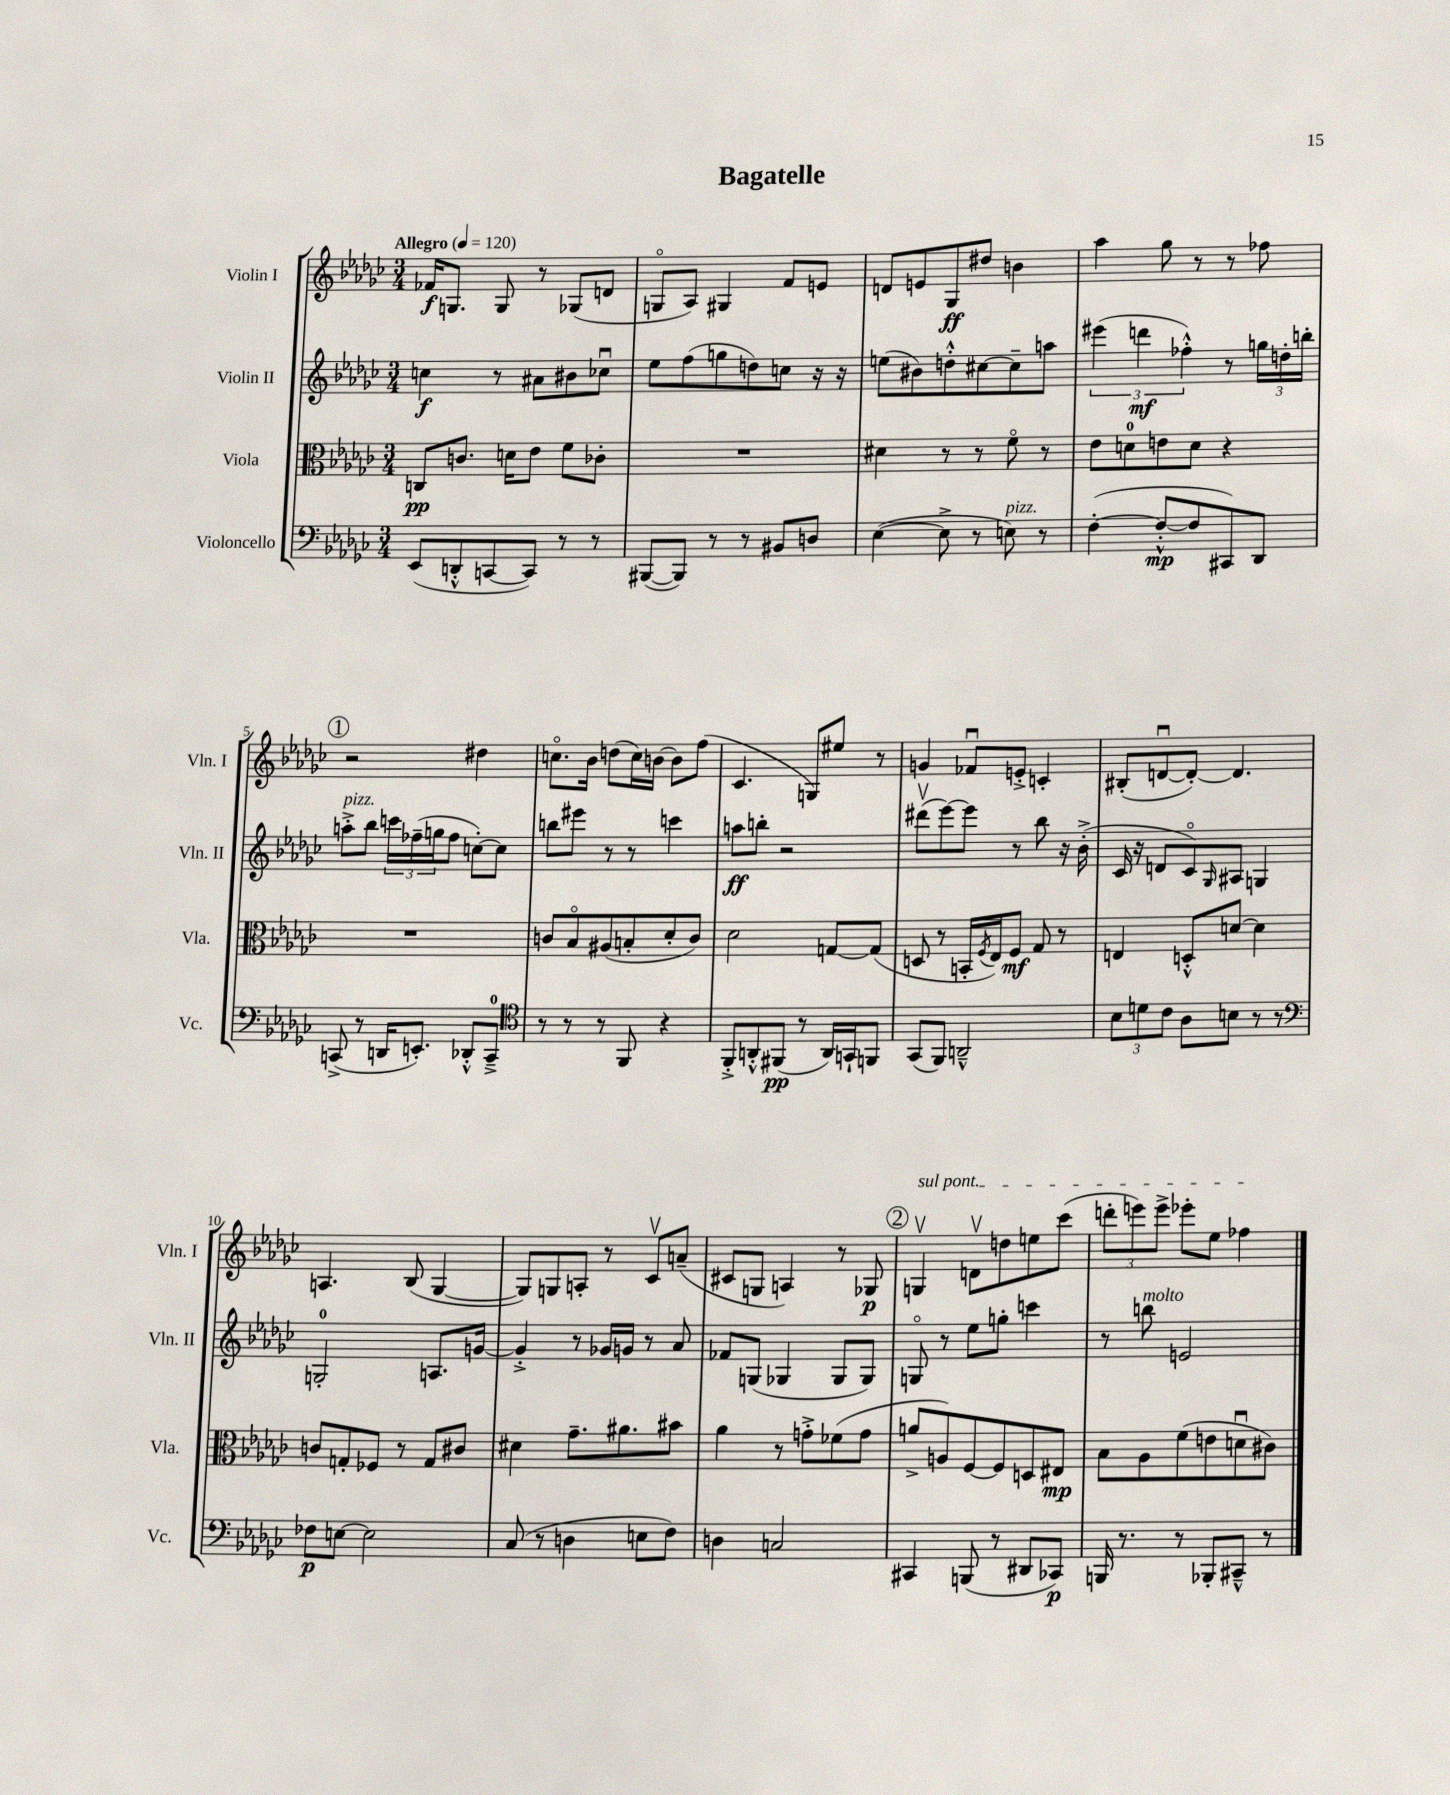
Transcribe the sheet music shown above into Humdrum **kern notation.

**kern	**kern	**kern	**kern
*staff4	*staff3	*staff2	*staff1
*clefF4	*clefC3	*clefG2	*clefG2
*k[b-e-a-d-g-c-]	*k[b-e-a-d-g-c-]	*k[b-e-a-d-g-c-]	*k[b-e-a-d-g-c-]
*M3/4	*M3/4	*M3/4	*M3/4
*MM120	*MM120	*MM120	*MM120
(8EE-	8C	4cc	16f-
.	.	.	8.G
8DD'^^	8.c	.	.
[8CC	.	8r	8G
.	16d	.	.
8CC])	8e-	8a#	8r
8r	8f	8b#	(8G-
8r	8c-'	8cc-u	8d
=	=	=	=
([8BBB#	2.r	8ee-	8Go
8BBB#])	.	(8ff	8A-)
8r	.	8gg	4G#
8r	.	8dd)	.
8BB#	.	8cc	8f
8D	.	16r	8e
.	.	16r	.
=	=	=	=
([4E-	4d#	(8ee	8d
.	.	8b#)	8e
8E-^]	8r	8dd'^^	8G-
8r	8r	[8cc#	8dd#
8E)	8fo	8cc#~]	4b
8r	8r	8aa	.
=	=	=	=
([4F'	8e-	(6eee#	4aa-
.	8d	.	.
.	.	6ddd	.
8F'^^_	8e	.	8gg-
.	.	6ff-'^^)	.
8F]	8d	.	8r
8CC#)	4r	8r	8r
8DD-	.	24gg	8ff-
.	.	24dd'	.
.	.	24bb'	.
=	=	=	=
(8CC^	2.r	8aa'^	2r
8r	.	8bb-	.
16DD	.	24ccc	.
.	.	(24ff-~	.
8.EE')	.	.	.
.	.	24gg	.
.	.	8ff-	.
8DD-'^^	.	[8cc')	4dd#
8CC~^	.	8cc]	.
=	=	=	=
*clefC4	*	*	*
8r	8c	8bb	8.cco
8r	8B-o	8eee#	.
.	.	.	16b-
8r	(8A#	8r	(8dd
8FF	8B'	8r	16cc)
.	.	.	[16b
4r	8d-'	4ccc	8b]
.	8c)	.	(8ff
=	=	=	=
8FF'^	2d-	8aa	4.c-
8AA'^^	.	8bb'	.
(8FF#	.	2r	.
8r	.	.	8G)
16AA)	[8G	.	8ee#
16GG`	.	.	.
8FF	(8G]	.	8r
=	=	=	=
(8GG-	8D	(8ddd#v	4g
8FF)	8r	[8eee-)	.
2AA~^^	16BB'	8eee-]	8f-u
.	8qF	.	.
.	16E-)	.	.
.	8F	8r	8e'^
.	8G-	8bb-	4c'
.	8r	16r	.
.	.	(16b-'^	.
=	=	=	=
12B-	4E	16c-	(8B#'
.	.	16r	.
12d	.	.	.
.	.	8d	[8du
12c-	.	.	.
8A-	8D'^^	8c-o)	8d'_)
.	.	16qqG-	.
8B	[8d	8A#	4.d]
8r	4d]	4G	.
8r	.	.	.
=	=	=	=
*clefF4	*	*	*
8F-	8c	2G'	4.A
[8E	8G'	.	.
2E]	8F-	.	.
.	8r	.	(8B-
.	8G	8.A	[4G-
.	8c#	.	.
.	.	[16g	.
=	=	=	=
(8C-	4d#	4g'^]	8G-])
8r	.	.	8G
4D	8.g-~	8r	8A'
.	.	16g-	8r
.	8.a#	16g	.
8E	.	8r	8c-v
8F)	8b#	8a-	(8a~
=	=	=	=
4D	4a-	8f-	8c#
.	.	(8G	8G
2C	8r	4G-	4A)
.	8g'^	.	.
.	(8f-	8G-	8r
.	8g	8G-)	8G-
=	=	=	=
4CC#	8a^	8Go	4Gv
.	8A)	8r	.
(8BBB	[8F	8ee-	8dv
8r	8F]	8gg'	8dd
8DD#	8D	4ccc	8ee
8CC-)	8E#	.	(8ccc-
=	=	=	=
16BBB	8B-	8r	12ddd'
8.r	.	.	.
.	.	.	12eee)
.	8A-	8bb	.
.	.	.	12eee^
8r	(8f	2e	8eee-'
8BBB-'	8e	.	8ee-
8CC#~^^	8du	.	4ff-
8r	8c#)	.	.
==	==	==	==
*-	*-	*-	*-
